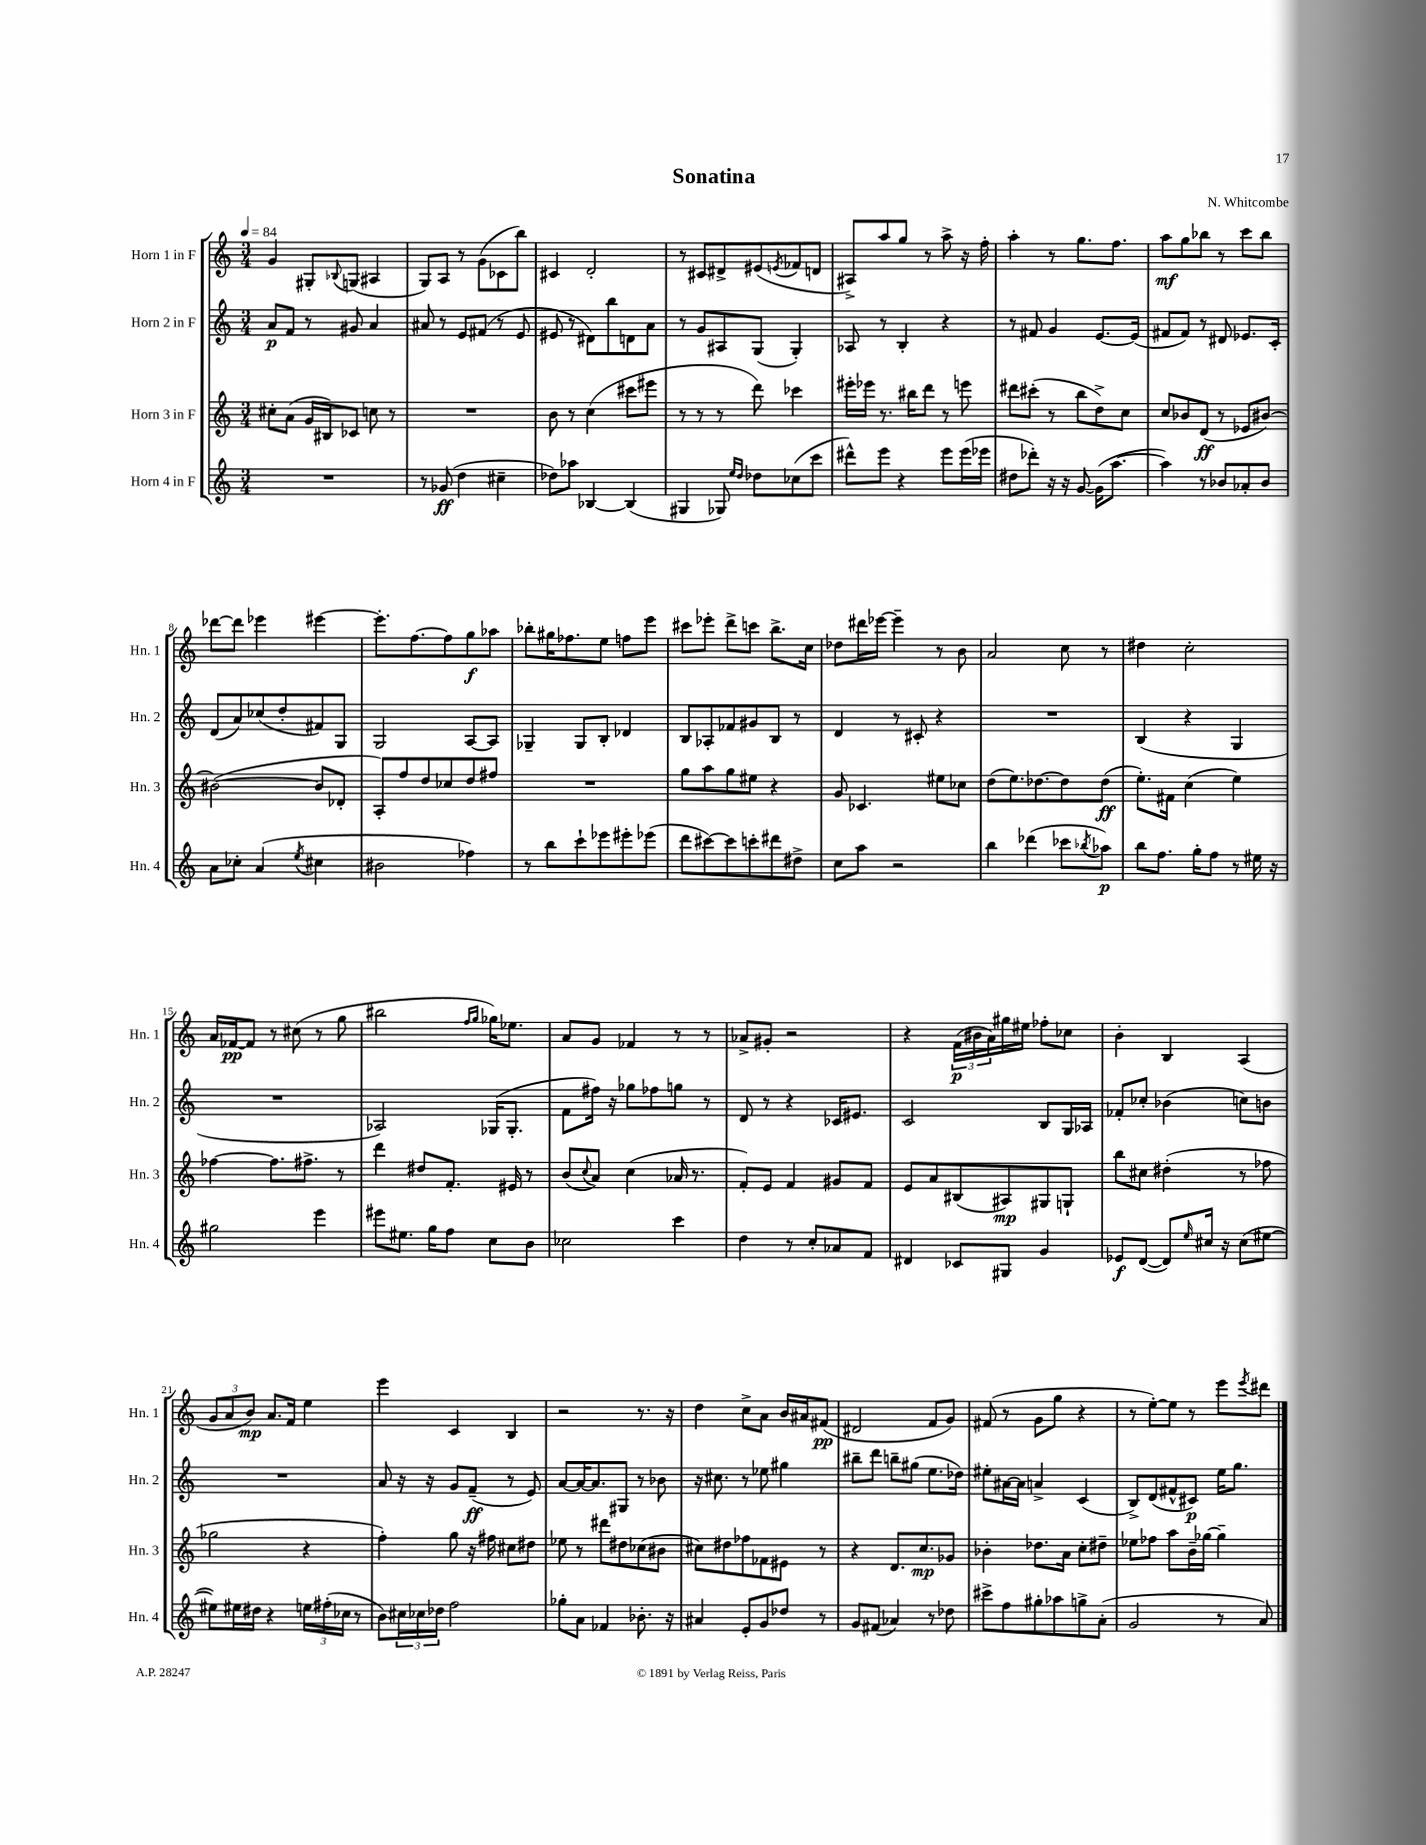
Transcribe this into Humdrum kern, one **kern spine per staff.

**kern	**kern	**kern	**kern
*staff4	*staff3	*staff2	*staff1
*clefG2	*clefG2	*clefG2	*clefG2
*k[]	*k[]	*k[]	*k[]
*M3/4	*M3/4	*M3/4	*M3/4
*MM84	*MM84	*MM84	*MM84
2.r	8cc#'	8a	4g
.	(8a	8f	.
.	16g	8r	8G#'
.	16B#)	.	.
.	.	.	8qqB-
.	8c-	8g#	(8G
.	8cc	4a	4A#
.	8r	.	.
=	=	=	=
8r	2.r	8a#	8G)
(8g-	.	8r	8A
4dd	.	8e	8r
.	.	(8f#	(8g
4cc#~	.	8r	8c-
.	.	8e	8bb)
=	=	=	=
8dd-)	8b	8e#	4c#
8aa-	8r	8r	.
[4B-	(4cc	8d#)	2d'
.	.	8bb	.
(4B-]	8ccc#	8d	.
.	8eee#	8a	.
=	=	=	=
4G#	8r	8r	8r
.	8r	8g	8c#
8G-)	8r	8A#	8d#^
16qqee	.	.	.
16qqdd	.	.	.
8dd-	8ddd)	(8G	(8e#
.	.	.	8qe
(8cc-	4ccc-	4G')	8f-
8ccc	.	.	8d
=	=	=	=
8ddd#^^)	16eee#'	8A-	8A#^)
.	16eee-	.	.
8eee	8.r	8r	8aa
4r	.	4B'	8gg
.	16bb#	.	.
.	8ddd	.	8r
8eee	8r	4r	8aa^
(16eee	8eee	.	16r
16eee-	.	.	16ff'
=	=	=	=
8dd#	8ddd#	8r	4aa'
8ddd-')	(8ccc#'	8f#	.
16r	8r	4g	8r
16r	.	.	.
[8g	8bb	.	8.gg
(16g]	8dd^)	[8.e	.
[8.aa	.	.	8.ff
.	8cc	.	.
.	.	(16e]	.
=	=	=	=
4aa])	8cc	8f#	8aa
.	8b-	8f#)	8gg
8r	(8d	8r	8bb-
8b-	8r	8d#	8r
8a-'	8e-	8.e-	8ccc
8b-	[8b#)	.	8bb-
.	.	16c'	.
=	=	=	=
8a	(2b#_	(8d	[8ddd-
8cc-'	.	8a)	8ddd-]
(4a	.	(8cc-	4eee-
.	.	8dd'	.
8qee	.	.	.
4cc#	8b#]	8f#)	[4eee#
.	8d-'	8G	.
=	=	=	=
2b#	8A')	2G	8.eee#']
.	8ff	.	.
.	.	.	[8.ff
.	8dd	.	.
.	8cc-	.	8ff]
4ff-)	8dd	[8A	8gg
.	8ff#	8A]	8aa-
=	=	=	=
8r	2.r	4G-~	8bb-'
8bb	.	.	16gg#
.	.	.	8.ff-
8ccc`	.	8G-	.
8eee-	.	8B'	8ee
8eee#'	.	4d-	8ff
(8eee-	.	.	8eee
=	=	=	=
8ddd	8gg	8B	8ccc#
[8ccc#)	8aa	8A-'	8eee-'
8ccc#]	8gg	8f-	8ddd^
8ccc'	8ee#	8g#	8ccc
8ddd#	4r	8B	8.bb^
8dd#^	.	8r	.
.	.	.	16cc
=	=	=	=
8cc	8g	4d	8dd-
8aa	4.c-	.	16ddd#
.	.	.	[16eee-
2r	.	8r	4eee-~]
.	.	8c#'	.
.	8ee#	4r	8r
.	8cc-	.	8b
=	=	=	=
4bb	(8dd	2.r	2a
.	8.ee)	.	.
(4ddd-	.	.	.
.	[8.dd-	.	.
8ccc-	8dd-]	.	8cc
8qbb-	.	.	.
8aa-)	(8dd-	.	8r
=	=	=	=
8bb	8.ee')	(4B	4dd#
8.ff	.	.	.
.	16f#	.	.
.	(4cc	4r	2cc'
16gg'	.	.	.
8ff	.	.	.
8r	4ee)	4G	.
16ee#	.	.	.
16r	.	.	.
=	=	=	=
2gg#	[4ff-	2.r	16a
.	.	.	[16f-
.	.	.	8f-]
.	8.ff-]	.	8r
.	.	.	(8cc#
.	8.ff#^	.	.
4eee	.	.	8r
.	8r	.	8gg
=	=	=	=
8eee#	4ddd	2A-)	2bb#
8.ee#	.	.	.
.	8dd#	.	.
16gg	.	.	.
8ff	8.f'	.	.
.	.	.	16qqff
.	.	.	16qqgg
8cc	.	(16G-	16gg-)
.	16e#	8.G-'	8.ee-
8b	8r	.	.
=	=	=	=
2cc-	(8b	8f	8a
.	8qqcc	.	.
.	8a)	16ff#)	8g
.	.	16r	.
.	(4cc	8gg-	4f-
.	.	8ff-	.
4ccc	16a-	8gg	8r
.	8.r	.	.
.	.	8r	8r
=	=	=	=
4dd	8f')	8d	8a-^
.	8e	8r	8g#'
8r	4f	4r	2r
8cc'	.	.	.
8a-	8g#	16c-	.
.	.	8.e#	.
8f	8f	.	.
=	=	=	=
4d#	8e	2c	4r
.	8a	.	.
8c-	(8B#	.	(24f
.	.	.	24b#
.	.	.	24a)
8G#	8A#)	.	16gg#
.	.	.	16ee#
4g	8G#	8B	8ff-'
.	8G`	16G	8cc-
.	.	16A-	.
=	=	=	=
8e-	8bb	8f-'	4b'
([8d	8cc#	8cc-'	.
8d])	(4dd#'	(4b-	4B
16qqee	.	.	.
16cc#	.	.	.
16r	.	.	.
(8cc#	8r	8cc)	(4A
[8ee#	8ff-	8b	.
=	=	=	=
8ee#])	2gg-	2.r	12g
.	.	.	12a
16ee#	.	.	.
.	.	.	12b)
16dd#	.	.	.
4r	.	.	8.a
.	.	.	16f
24ee	4r	.	4ee
(24ff#'	.	.	.
24cc-	.	.	.
8r	.	.	.
=	=	=	=
8b)	4ff')	8a	4eee
24cc#	.	16r	.
24cc-	.	.	.
.	.	16r	.
24dd-	.	.	.
2ff	8gg	8g	4c
.	16r	(8f~	.
.	16ff#	.	.
.	8cc#	8r	4B
.	8dd#	8e)	.
=	=	=	=
8gg-'	8ee-	[8a	2r
8a	8r	16a_	.
.	.	8.a]	.
4f-	8ddd#	.	.
.	8dd#	8G#	.
8.b-'	(8cc-	8r	8.r
.	8b#	8b-	.
16r	.	.	16r
=	=	=	=
4a#	8cc#)	16r	4dd
.	.	8.cc#	.
.	8dd#	.	.
8e'	8ff-	8r	8cc^
8g	8f-	8ee-	8a
8dd-	8e#	4gg#	16b
.	.	.	16a#
8r	8r	.	(8f#
=	=	=	=
8g	4r	8bb#~	2d#
(8f#	.	8ddd	.
4a-)	8.d	8bb~	.
.	.	(8gg#	.
.	8.cc	.	.
8r	.	8.ee	8f
8dd-	8g-	.	8g)
.	.	16dd-)	.
=	=	=	=
8ccc#^	4b-'	8ee#'	(8f#
8ff	.	[16a#	8r
.	.	16a#]	.
8gg#'	8.dd-	4a^	8g
8aa-	.	.	8gg
.	16a	.	.
8gg^	8cc'	(4c	4r
(8a'	8dd#~	.	.
=	=	=	=
2g	8ee-	8B^)	8r
.	8ff-	(8d	[8ee')
.	8aa	8f#^^	8ee]
.	16b~	8c#)	8r
.	[16gg-	.	.
8r	4gg-~]	16ee	8eee
.	.	8.gg	.
.	.	.	8qeee
8a)	.	.	8ddd#
==	==	==	==
*-	*-	*-	*-
